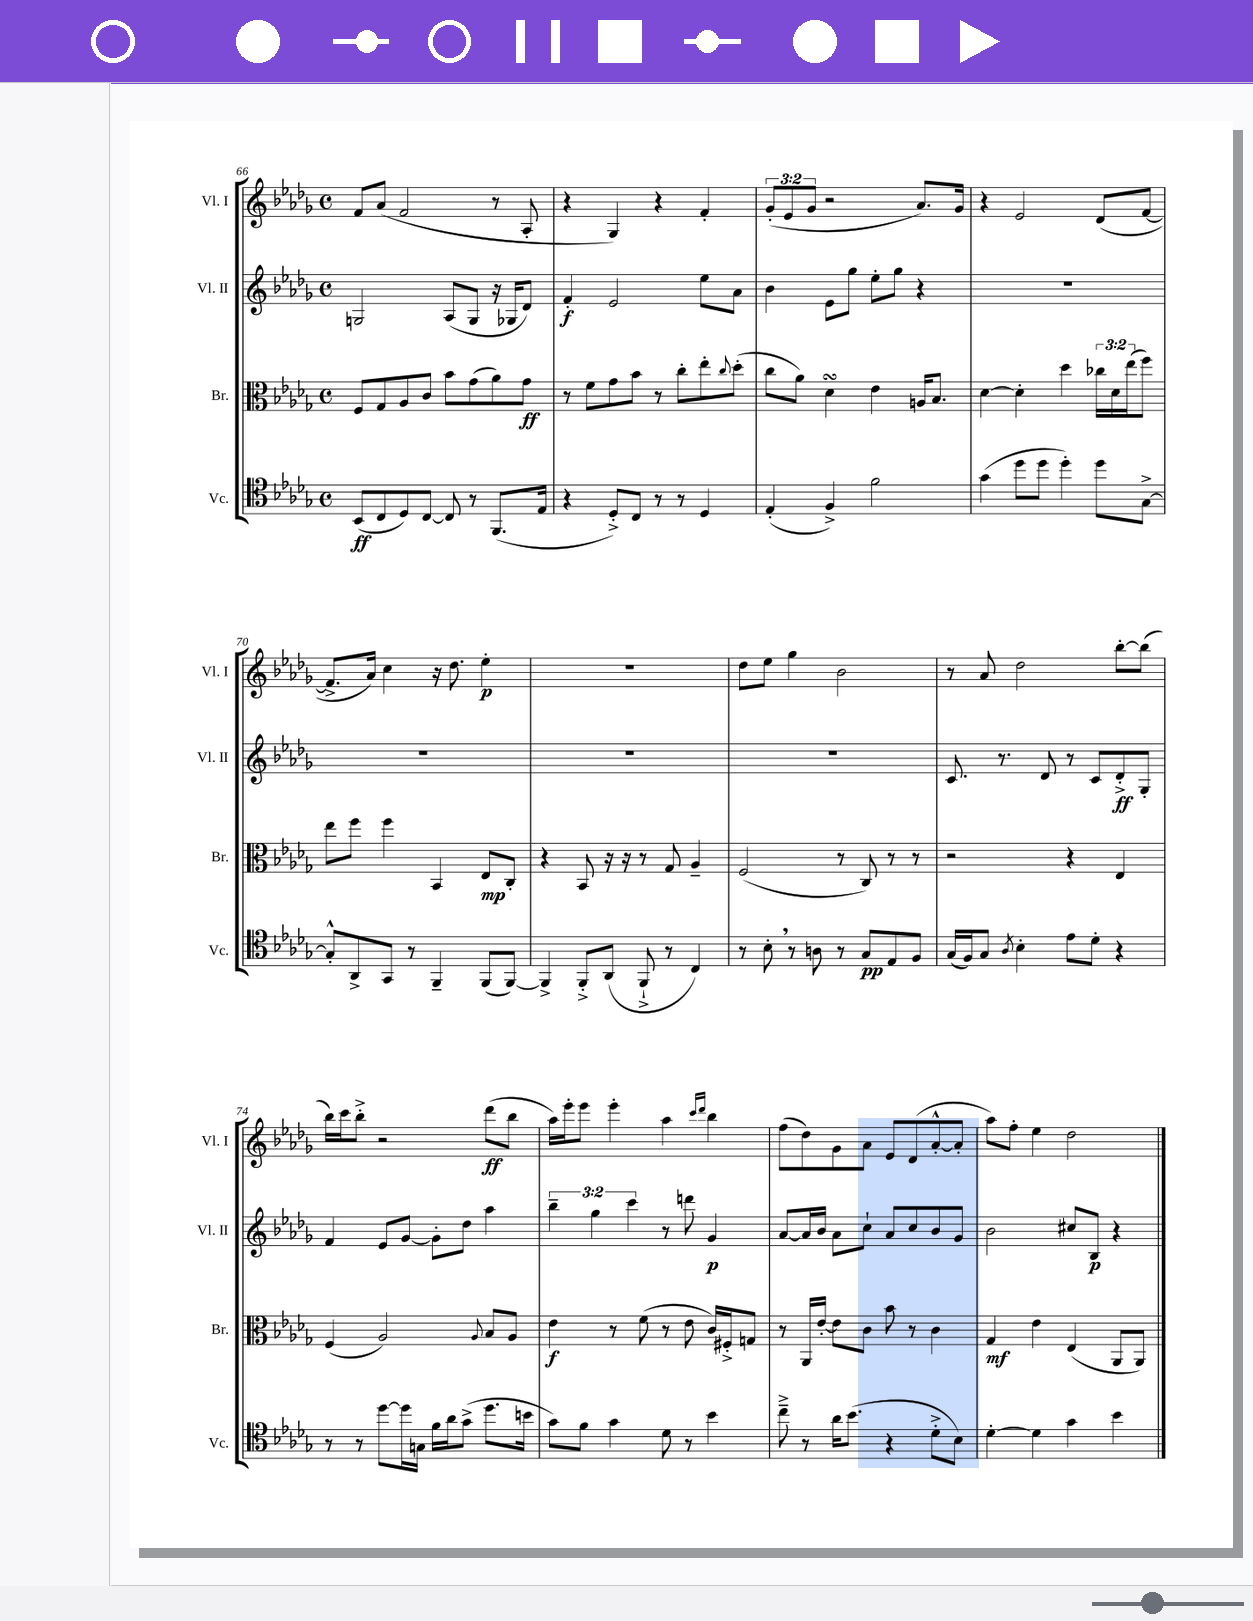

**kern	**kern	**kern	**kern
*staff4	*staff3	*staff2	*staff1
*clefC4	*clefC3	*clefG2	*clefG2
*k[b-e-a-d-g-]	*k[b-e-a-d-g-]	*k[b-e-a-d-g-]	*k[b-e-a-d-g-]
*M4/4	*M4/4	*M4/4	*M4/4
*met(c)	*met(c)	*met(c)	*met(c)
(8BB-	8F	2G	8f
8C	8G-	.	(8a-
8D-)	8A-	.	2f
[8C	8c	.	.
8C]	8b-	(8A-	.
8r	(8g-	8G	.
(8.FF	8a-)	16r	8r
.	.	16G-	.
.	8g-	8d-)	8A-'
16E-	.	.	.
=	=	=	=
4r	8r	4f'	4r
.	8f	.	.
8D-'^)	8g-	2e-	4G-)
8C	8b-	.	.
8r	8r	.	4r
8r	8cc'	.	.
4D-	8ee-'	8ee-	4f'
.	8qqcc	.	.
.	(8dd-'	8a-	.
=	=	=	=
(4E-'	8cc	4b-	(12g-'
.	.	.	12e-
.	8a-)	.	.
.	.	.	12g-
4F^)	4d-	8e-	2r
.	.	8gg-	.
2f	4e-	8ee-'	.
.	.	8gg-	.
.	16A	4r	8.a-)
.	8.B-	.	.
.	.	.	16g-
=	=	=	=
(4g-	[4d-	1r	4r
8dd-	4d-']	.	2e-
8dd-	.	.	.
4dd-')	4dd-	.	.
8dd-	24cc-	.	(8d-
.	24d-	.	.
.	(24ee-	.	.
[8G-^	8ff)	.	[8f
=	=	=	=
8G-'^^]	8ee-	1r	8.f^]
8AA-^	8ff	.	.
.	.	.	16a-)
8GG-	4ff	.	4cc
8r	.	.	.
4FF~	4BB-	.	16r
.	.	.	8.dd-
(8FF	8E-	.	4ee-'
[8FF)	8C'	.	.
=	=	=	=
4FF^]	4r	1r	1r
8FF'^	8BB-	.	.
(8AA-	16r	.	.
.	16r	.	.
8FF`^	8r	.	.
8r	8G-	.	.
4C)	4A-~	.	.
=	=	=	=
8r	(2F	1r	8dd-
8B-'	.	.	8ee-
8r	.	.	4gg-
8A	.	.	.
8r	8r	.	2b-
8G-	8C)	.	.
8E-	8r	.	.
8F	8r	.	.
=	=	=	=
(16G-	2r	8.c	8r
16F)	.	.	.
8G-	.	.	8a-
.	.	8.r	.
8qA-	.	.	.
4B-'	.	.	2dd-
.	.	8d-	.
8e-	4r	8r	.
8d-'	.	8c	.
4r	4E-	8d-'^	[8bb-'
.	.	8G-'	(8bb-]
=	=	=	=
8r	(4F	4f	16bb-)
.	.	.	16ccc
8r	.	.	8bb-'^
[8dd-	2A-)	8e-	2r
16dd-]	.	[8g-	.
16G	.	.	.
16f	.	8g-']	.
16a-	.	.	.
(8g-^	.	8dd-	.
.	8qqA-	.	.
8.dd-	8B-	4aa-	(8ddd-
.	8A-	.	8bb-
16b	.	.	.
=	=	=	=
8g-)	4e-	6bb-~	16aa-)
.	.	.	16eee-'
8f	.	.	8eee-
.	.	6gg-	.
4g-	8r	.	4eee-'
.	.	6ccc	.
.	(8f	.	.
8d-	8r	8r	4aa-
8r	8e-	8ddd	.
.	.	.	16qqccc
.	.	.	16qqddd-
4b-	16c)	4g-	4bb-
.	16F#'^	.	.
.	8G	.	.
=	=	=	=
8cc~^	8r	[8a-	(8ff
8r	16AA-	16a-]	8dd-)
.	[16e-'	16b-	.
16a-	8e-]	8a-	8g-
(8.b-	.	.	.
.	8c	8cc`	8a-
4r	8b-	8a-	8e-
.	8r	8cc	(8d-
8d-'^	4c	8b-	[8a-'^^
8B-)	.	8g-	8a-']
=	=	=	=
[4d-'	4G-	2b-	8aa-)
.	.	.	8ff'
4d-]	4e-	.	4ee-
4g-	(4E-	8cc#	2dd-
.	.	8B-	.
4b-	8AA-	4r	.
.	8AA-)	.	.
==	==	==	==
*-	*-	*-	*-
